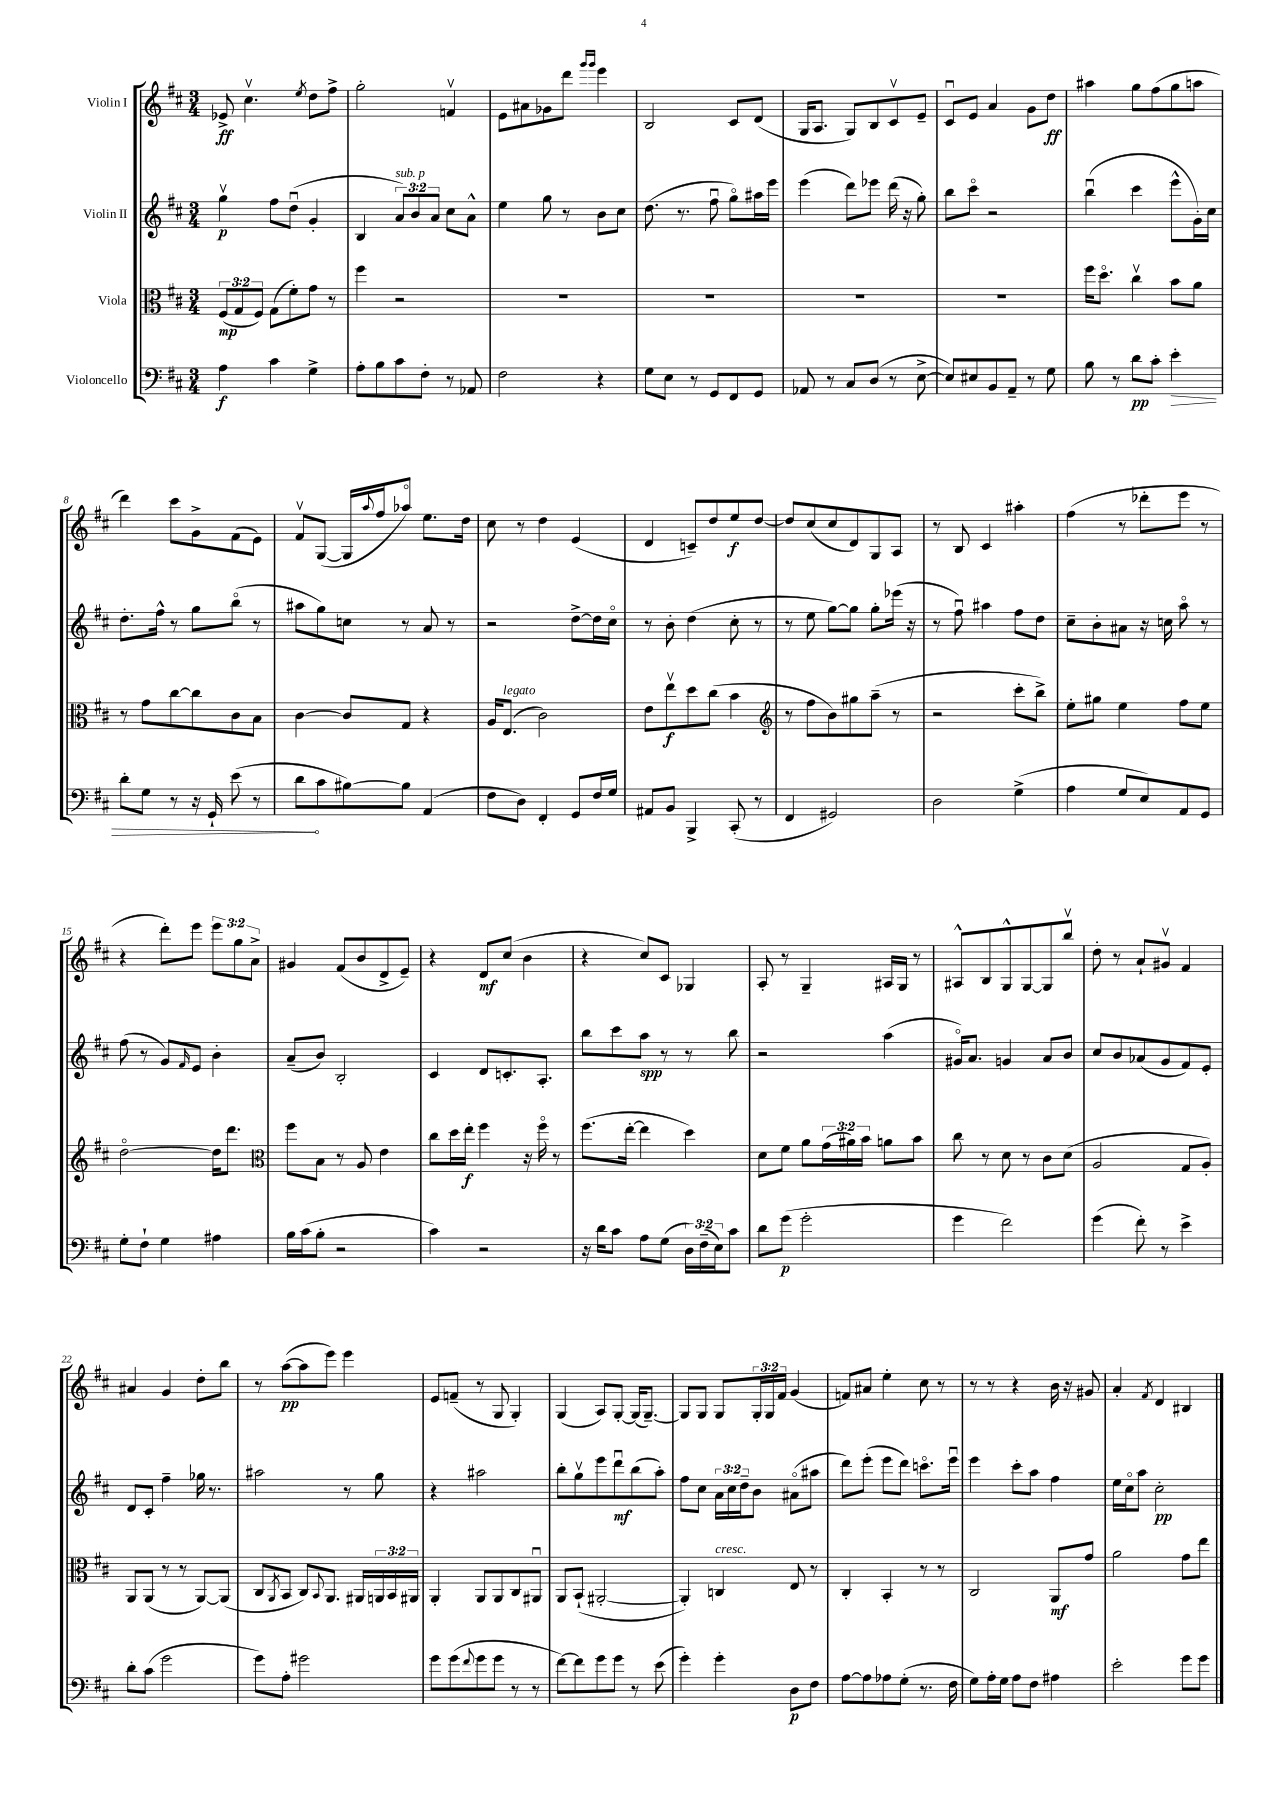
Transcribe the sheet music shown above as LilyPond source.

<<
\new StaffGroup <<
\new Staff = "s0" \with { instrumentName = "Violin I" } {
    \clef treble \key d \major \numericTimeSignature \time 3/4 \override Staff.TupletNumber.text = #tuplet-number::calc-fraction-text
    ees'8->\ff cis''4.\upbow \acciaccatura { e''8 } d''8 fis''8-> |
    g''2-. f'4\upbow |
    e'8 ais'8 ges'8 d'''8 \grace { g'''16 g'''16 } e'''4 |
    b2 cis'8 d'8( |
    g16 a8. g8) b8 cis'8\upbow e'8-- |
    cis'8\downbow e'8 a'4 g'8 d''8\ff |
    ais''4 g''8 fis''8( g''8 a''8 |
    d'''4) cis'''8 g'8-> fis'8( e'8) |
    fis'8\upbow g8~( g16 \appoggiatura { a''8 } fis''16 aes''8\flageolet) e''8. d''16 |
    cis''8 r8 d''4 e'4( |
    d'4 c'8--) d''8 e''8\f d''8~ |
    d''8 cis''8( cis''8 d'8) g8 a8 |
    r8 b8 cis'4 ais''4-. |
    fis''4( r8 des'''8-. e'''8 r8 |
    r4 d'''8-.) e'''8 \tuplet 3/2 { e'''8 g''8 a'8-> } |
    gis'4 fis'8( b'8 d'8-> e'8--) |
    r4 d'8\mf cis''8( b'4 |
    r4 cis''8) cis'8 ges4 |
    a8-. r8 g4-- ais16 g16 r8 |
    ais8-^ b8 g8-^ g8~ g8 b''8\upbow |
    d''8-. r8 a'8-! gis'8\upbow fis'4 |
    ais'4 g'4 d''8-. b''8 |
    r8 a''8~\pp( a''8 e'''8) e'''4 |
    e'8 f'8--( r8 g8 g4-.) |
    g4( a8) g8~-. g16( g8.~--) |
    g8 g8 g8 \tuplet 3/2 { g16-. g16 fis'16 } g'4( |
    f'8) ais'8 e''4-. cis''8 r8 |
    r8 r8 r4 b'16 r16 gis'8 |
    a'4-. \acciaccatura { fis'8 } d'4 bis4 \bar "|." |
}
\new Staff = "s1" \with { instrumentName = "Violin II" } {
    \clef treble \key d \major \numericTimeSignature \time 3/4 \override Staff.TupletNumber.text = #tuplet-number::calc-fraction-text
    g''4\upbow\p fis''8 d''8\downbow( g'4-. |
    b4 \tuplet 3/2 { a'8^\markup { \italic "sub. p" }) b'8 a'8 } cis''8 a'8-^ |
    e''4 g''8 r8 b'8 cis''8 |
    d''8.( r8. fis''8\downbow g''8\flageolet) ais''16 e'''16 |
    e'''4( d'''8) ees'''8 d'''16( r16 g''8-.) |
    b''8 cis'''8\flageolet r2 |
    b''4\downbow( cis'''4 e'''8-^ g'16-.) cis''16 |
    d''8.-. fis''16-^ r8 g''8 b''8\flageolet( r8 |
    ais''8 g''8) c''8 r8 a'8 r8 |
    r2 d''8~-> d''16 cis''16\flageolet |
    r8 b'8-. d''4( cis''8-. r8 |
    r8 e''8 g''8~) g''8 g''8-. ees'''16( r16 |
    r8 fis''8\downbow) ais''4 fis''8 d''8 |
    cis''8-- b'8-. ais'8 r16 c''16 a''8\flageolet r8 |
    fis''8( r8 g'8) \grace { fis'16 } e'8 b'4-. |
    a'8--( b'8) b2-. |
    cis'4 d'8 c'8.-. a8.-. |
    b''8 cis'''8 a''8\spp r8 r8 b''8 |
    r2 a''4( |
    gis'16\flageolet) a'8. g'4 a'8 b'8 |
    cis''8 b'8 aes'8( g'8 fis'8) e'8-. |
    d'8 cis'8-. fis''4-- ges''16 r8. |
    ais''2 r8 g''8 |
    r4 ais''2 |
    b''8-. g''8\upbow e'''8 d'''8\downbow\mf b''8( a''8-.) |
    fis''8 cis''8 \tuplet 3/2 { a'16 cis''16 d''16-- } b'8 ais'8\flageolet( ais''8 |
    d'''8) e'''8-.( e'''8 d'''8) c'''8.\flageolet e'''16\downbow |
    e'''4 cis'''8-. a''8 fis''4 |
    e''16 cis''16\flageolet a''8 cis''2-.\pp \bar "|." |
}
\new Staff = "s2" \with { instrumentName = "Viola" } {
    \clef alto \key d \major \numericTimeSignature \time 3/4 \override Staff.TupletNumber.text = #tuplet-number::calc-fraction-text
    \tuplet 3/2 { fis8\mp( g8 fis8) } g8( fis'8-.) g'8 r8 |
    fis''4 r2 |
    R2. |
    R2. |
    R2. |
    R2. |
    fis''16 d''8.\flageolet cis''4\upbow b'8 a'8 |
    r8 g'8 cis''8~ cis''8 cis'8 b8 |
    cis'4~ cis'8 g8 r4 |
    a16 e8.^\markup { \italic "legato" }( cis'2) |
    e'8 e''8\upbow\f d''8 cis''8( b'4 |
    \clef treble r8 fis''8 b'8) gis''8 a''8--( r8 |
    r2 cis'''8-. b''8->) |
    e''8-. gis''8 e''4 fis''8 e''8 |
    d''2~\flageolet d''16 d'''8. |
    \clef alto fis''8 b8 r8 a8 e'4 |
    cis''8 d''16 e''16-.\f fis''4 r16 fis''16\flageolet r8 |
    fis''8.( e''16~-. e''4 d''4) |
    d'8 fis'8 a'8 \tuplet 3/2 { g'16( ais'16) b'16 } a'8 b'8 |
    cis''8 r8 d'8 r8 cis'8 d'8( |
    a2 g8 a8-.) |
    a,8 a,8( r8 r8 a,8~) a,8( |
    cis8 \acciaccatura { a,8 } b,8 cis8) \appoggiatura { b,8 } a,8. ais,16 \tuplet 3/2 { a,16 b,16 ais,16 } |
    a,4-. a,8 a,8 cis8 ais,8\downbow |
    a,8 b,8-!( ais,2~-. |
    ais,4-.) c4^\markup { \italic "cresc." } e8 r8 |
    cis4-. b,4-. r8 r8 |
    cis2 a,8\mf g'8 |
    a'2 g'8 e''8 \bar "|." |
}
\new Staff = "s3" \with { instrumentName = "Violoncello" } {
    \clef bass \key d \major \numericTimeSignature \time 3/4 \override Staff.TupletNumber.text = #tuplet-number::calc-fraction-text
    a4\f cis'4 g4-> |
    a8-. b8 cis'8 fis8-. r8 aes,8 |
    fis2 r4 |
    g8 e8 r8 g,8 fis,8 g,8 |
    aes,8 r8 cis8 d8( r8 e8~-> |
    e8) eis8 b,8 a,8-- r8 g8 |
    b8 r8 d'8\pp cis'8-. \once \override Hairpin.circled-tip = ##t e'4-.\> |
    d'8-. g8 r8 r16 g,16-! e'8( r8 |
    d'8\! cis'8 bis8~) bis8 a,4( |
    fis8 d8) fis,4-. g,8 fis16 g16 |
    ais,8 b,8 b,,4-> cis,8-.( r8 |
    fis,4 gis,2) |
    d2 g4->( |
    a4 g8 e8) a,8 g,8 |
    g8-. fis8-! g4 ais4 |
    b16 cis'16( b8-. r2 |
    cis'4) r2 |
    r16 d'16 cis'8 a8 g8( \tuplet 3/2 { d16) fis16--( e16) } cis'8 |
    d'8 g'8\p( g'2-. |
    g'4 fis'2) |
    g'4( fis'8-.) r8 e'4-> |
    d'8-. cis'8( g'2 |
    g'8) a8-. gis'2 |
    g'8 g'8( \appoggiatura { fis'8 } g'8 g'8 r8 r8 |
    fis'8~) fis'8 g'8 g'8 r8 e'8( |
    g'4-.) g'4-. d8\p fis8 |
    a8~ a8 aes8 g8-.( r8. fis16 |
    g8) a16-. g16 a8 fis8 ais4 |
    e'2-. g'8 g'8 \bar "|." |
}
>>
>>
